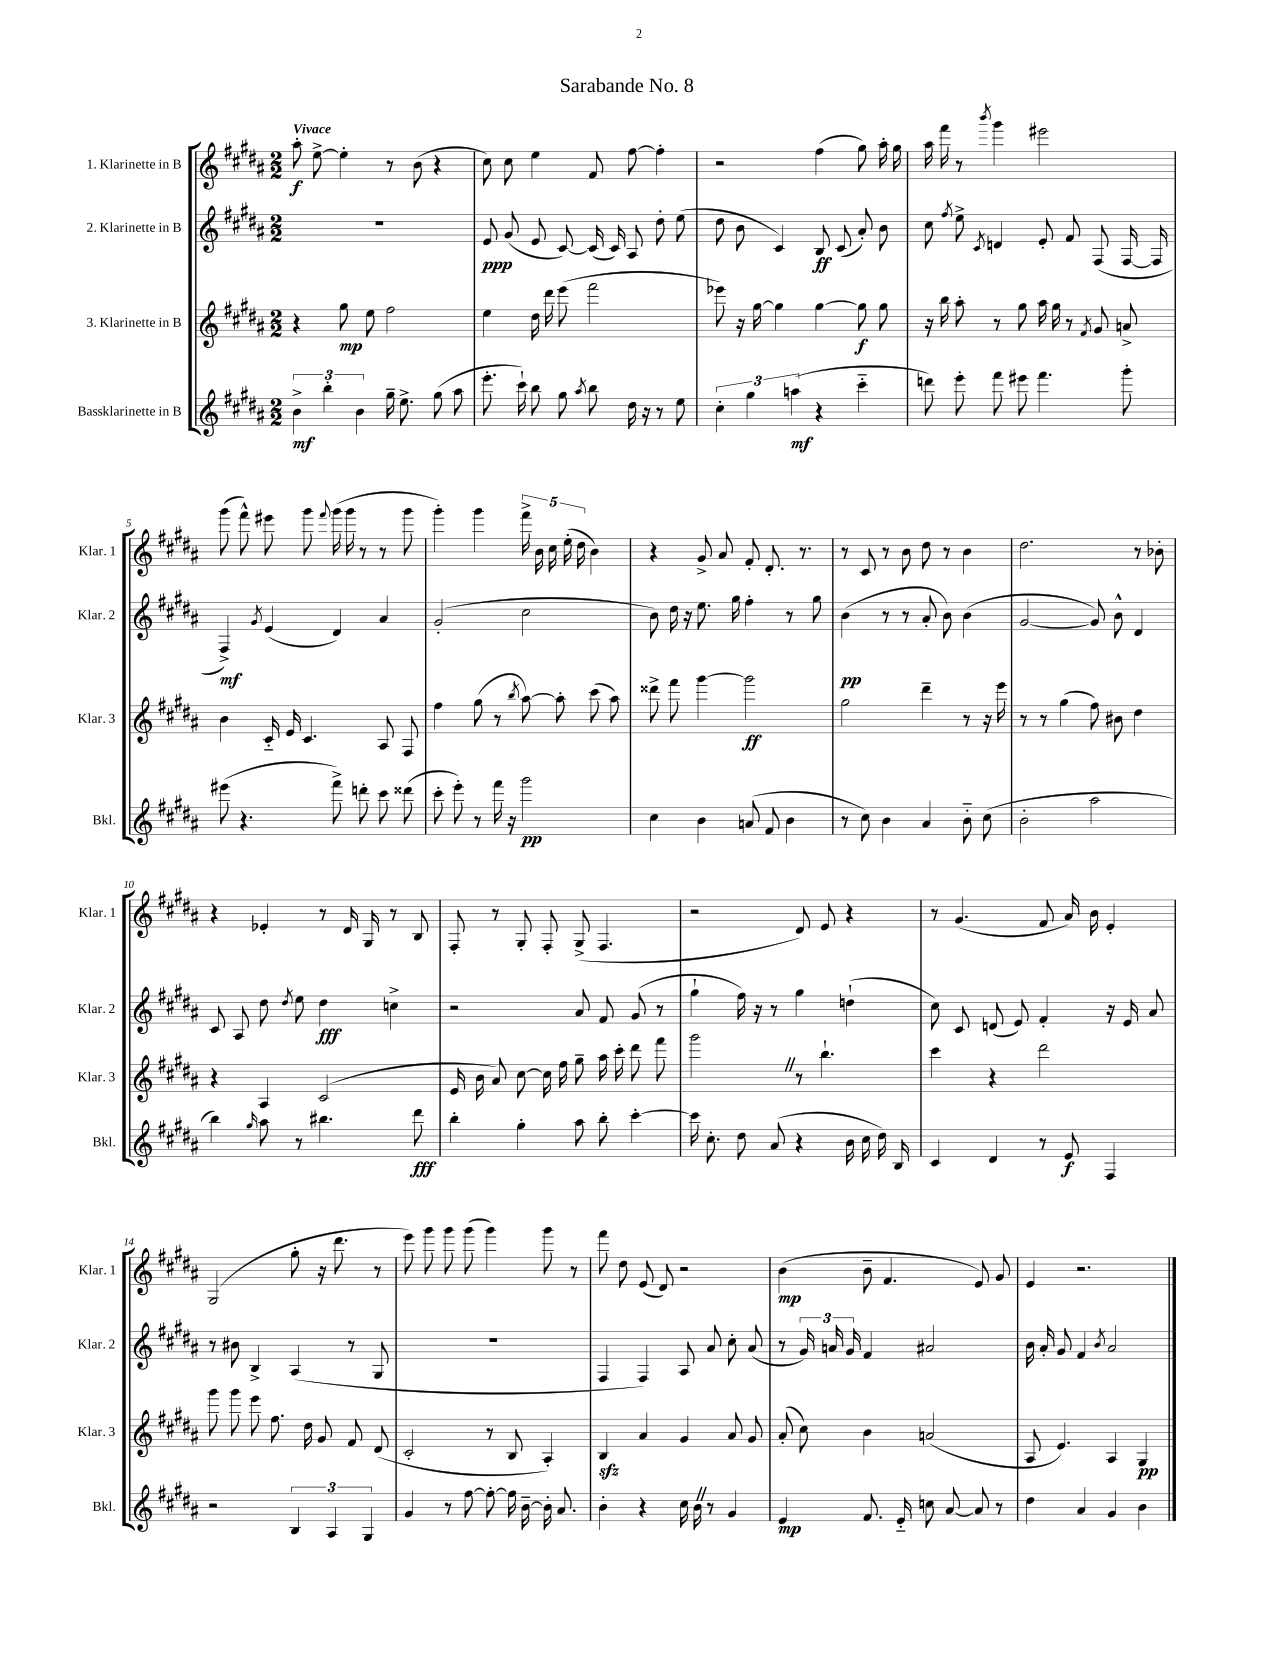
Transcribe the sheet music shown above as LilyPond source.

\header { title = "Sarabande No. 8" }
<<
\new StaffGroup <<
\new Staff = "s0" \with { instrumentName = "1. Klarinette in B" shortInstrumentName = "Klar. 1" } {
    \clef treble \key b \major \numericTimeSignature \time 2/2 \tempo "Vivace"
    \autoBeamOff ais''8-.\f e''8~-> e''4-. r8 b'8( r4 |
    cis''8) cis''8 e''4 fis'8 fis''8~ fis''4-. |
    r2 fis''4( gis''8) ais''16-. gis''16 |
    ais''16 fis'''16 r8 \acciaccatura { b'''8 } gis'''4 eis'''2 |
    gis'''8( fis'''8-^) eis'''8 gis'''8 \appoggiatura { fis'''8 } gis'''16( gis'''16 r8 r8 gis'''8 |
    gis'''4-.) gis'''4 \tuplet 5/4 { fis'''16-> b'16 cis''16 e''16-.( dis''16 } b'4) |
    r4 gis'8-> ais'8 fis'8-. dis'8.-. r8. |
    r8 cis'8 r8 b'8 dis''8 r8 b'4 |
    dis''2. r8 bes'8-. |
    r4 ees'4-. r8 dis'16 gis16 r8 b8 |
    fis8-. r8 gis8-. fis8-. gis8->( fis4. |
    r2 dis'8) e'8 r4 |
    r8 gis'4.( fis'8 ais'16) b'16 e'4-. |
    gis2( gis''8-. r16 dis'''8. r8 |
    e'''8) gis'''8 gis'''8 gis'''8( gis'''4) gis'''8 r8 |
    fis'''8 dis''8 e'8( dis'8) r2 |
    b'4\mp( b'8-- fis'4. e'8) gis'8 |
    e'4 r2. \bar "|." |
}
\new Staff = "s1" \with { instrumentName = "2. Klarinette in B" shortInstrumentName = "Klar. 2" } {
    \clef treble \key b \major \numericTimeSignature \time 2/2
    \autoBeamOff R1 |
    e'8\ppp gis'8( e'8 cis'8~) cis'16( cis'16) ais8 dis''8-. e''8( |
    dis''8 b'8 cis'4) b8\ff cis'8( ais'8-.) b'8 |
    cis''8 \acciaccatura { fis''8 } e''8-> \acciaccatura { cis'8 } d'4 e'8-. fis'8 fis8( fis16~ fis16 |
    fis4->\mf) \acciaccatura { gis'8 } e'4( dis'4) ais'4 |
    gis'2-.( cis''2 |
    b'8) dis''16 r16 e''8. gis''16 fis''4-. r8 gis''8 |
    b'4\pp( r8 r8 ais'8-. b'8) b'4( |
    gis'2~ gis'8) b'8-^ dis'4 |
    cis'8 ais8 dis''8 \acciaccatura { dis''8 } e''8 dis''4\fff c''4-> |
    r2 ais'8 fis'8 gis'8( r8 |
    gis''4-! fis''16) r16 r8 gis''4 d''4-!( |
    cis''8) cis'8 d'8( e'8) fis'4-. r16 e'16 ais'8 |
    r8 bis'8 b4-> ais4( r8 gis8 |
    R1 |
    fis4 fis4) ais8 ais'8 cis''8-. ais'8( |
    r8 \tuplet 3/2 { gis'16) a'16 gis'16 } fis'4 ais'2 |
    b'16 ais'16-. gis'8 fis'4 \acciaccatura { b'8 } ais'2 \bar "|." |
}
\new Staff = "s2" \with { instrumentName = "3. Klarinette in B" shortInstrumentName = "Klar. 3" } {
    \clef treble \key b \major \numericTimeSignature \time 2/2
    \autoBeamOff r4 gis''8\mp e''8 fis''2 |
    e''4 dis''16 dis'''16 e'''8( fis'''2 |
    ees'''8) r16 gis''16~ gis''4 gis''4~ gis''8\f gis''8 |
    r16 b''16 ais''8-. r8 gis''8 ais''16 gis''16 r8 \acciaccatura { fis'8 } gis'8 a'8-> |
    b'4 cis'16-_ e'16 cis'4. ais8 fis8 |
    fis''4 gis''8( r8 \acciaccatura { b''8 } ais''8~) ais''8-. cis'''8( ais''8) |
    disis'''8-> fis'''8 gis'''4~ gis'''2\ff |
    gis''2 dis'''4-- r8 r16 e'''16 |
    r8 r8 gis''4( fis''8) bis'8 dis''4 |
    r4 ais4 cis'2( |
    e'16 b'16 ais'8) cis''8~ cis''16 fis''16 gis''8-- ais''16 cis'''16-. dis'''8 fis'''8 |
    gis'''2 \once \override BreathingSign.text = \markup { \musicglyph "scripts.caesura.straight" } \breathe r8 b''4.-! |
    cis'''4 r4 dis'''2 |
    gis'''8 gis'''8 e'''8 fis''8. dis''16 gis'8 fis'8 dis'8( |
    cis'2-. r8 b8 ais4-.) |
    b4\sfz ais'4 gis'4 ais'8 gis'8 |
    ais'8-.( cis''8) b'4 a'2( |
    ais8 e'4.) ais4 gis4\pp \bar "|." |
}
\new Staff = "s3" \with { instrumentName = "Bassklarinette in B" shortInstrumentName = "Bkl." } {
    \clef treble \key b \major \numericTimeSignature \time 2/2
    \autoBeamOff \tuplet 3/2 { b'4->\mf b''4-. b'4 } gis''16-- e''8.-> gis''8( ais''8 |
    e'''8.-. cis'''16-!) b''8 gis''8 \acciaccatura { ais''8 } b''8 dis''16 r16 r8 e''8 |
    \tuplet 3/2 { cis''4-. gis''4 a''4\mf( } r4 cis'''4-_ |
    d'''8) e'''8-. fis'''8 eis'''8 fis'''4. gis'''8-. |
    eis'''8( r4. fis'''8->) d'''8-. cis'''8 disis'''8( |
    cis'''8-. e'''8-.) r8 fis'''16 r16 gis'''2\pp |
    cis''4 b'4 a'8( fis'8 b'4 |
    r8 cis''8) b'4 ais'4 b'8-_ cis''8( |
    b'2-. ais''2 |
    b''4) \grace { gis''16 } ais''8 r8 bis''4. dis'''8\fff |
    b''4-. gis''4-. ais''8 b''8-. cis'''4~-. |
    cis'''16 cis''8.-. dis''8 ais'8( r4 b'16 cis''16 dis''16) b16 |
    cis'4 dis'4 r8 e'8\f fis4 |
    r2 \tuplet 3/2 { b4 ais4 gis4 } |
    gis'4 r8 fis''8~ fis''8~-. fis''16 b'16~-- b'16-. ais'8. |
    b'4-. r4 cis''16 b'16 \once \override BreathingSign.text = \markup { \musicglyph "scripts.caesura.straight" } \breathe r8 gis'4 |
    e'4\mp fis'8. e'16-_ c''8 ais'8~ ais'8 r8 |
    dis''4 ais'4 gis'4 b'4 \bar "|." |
}
>>
>>
